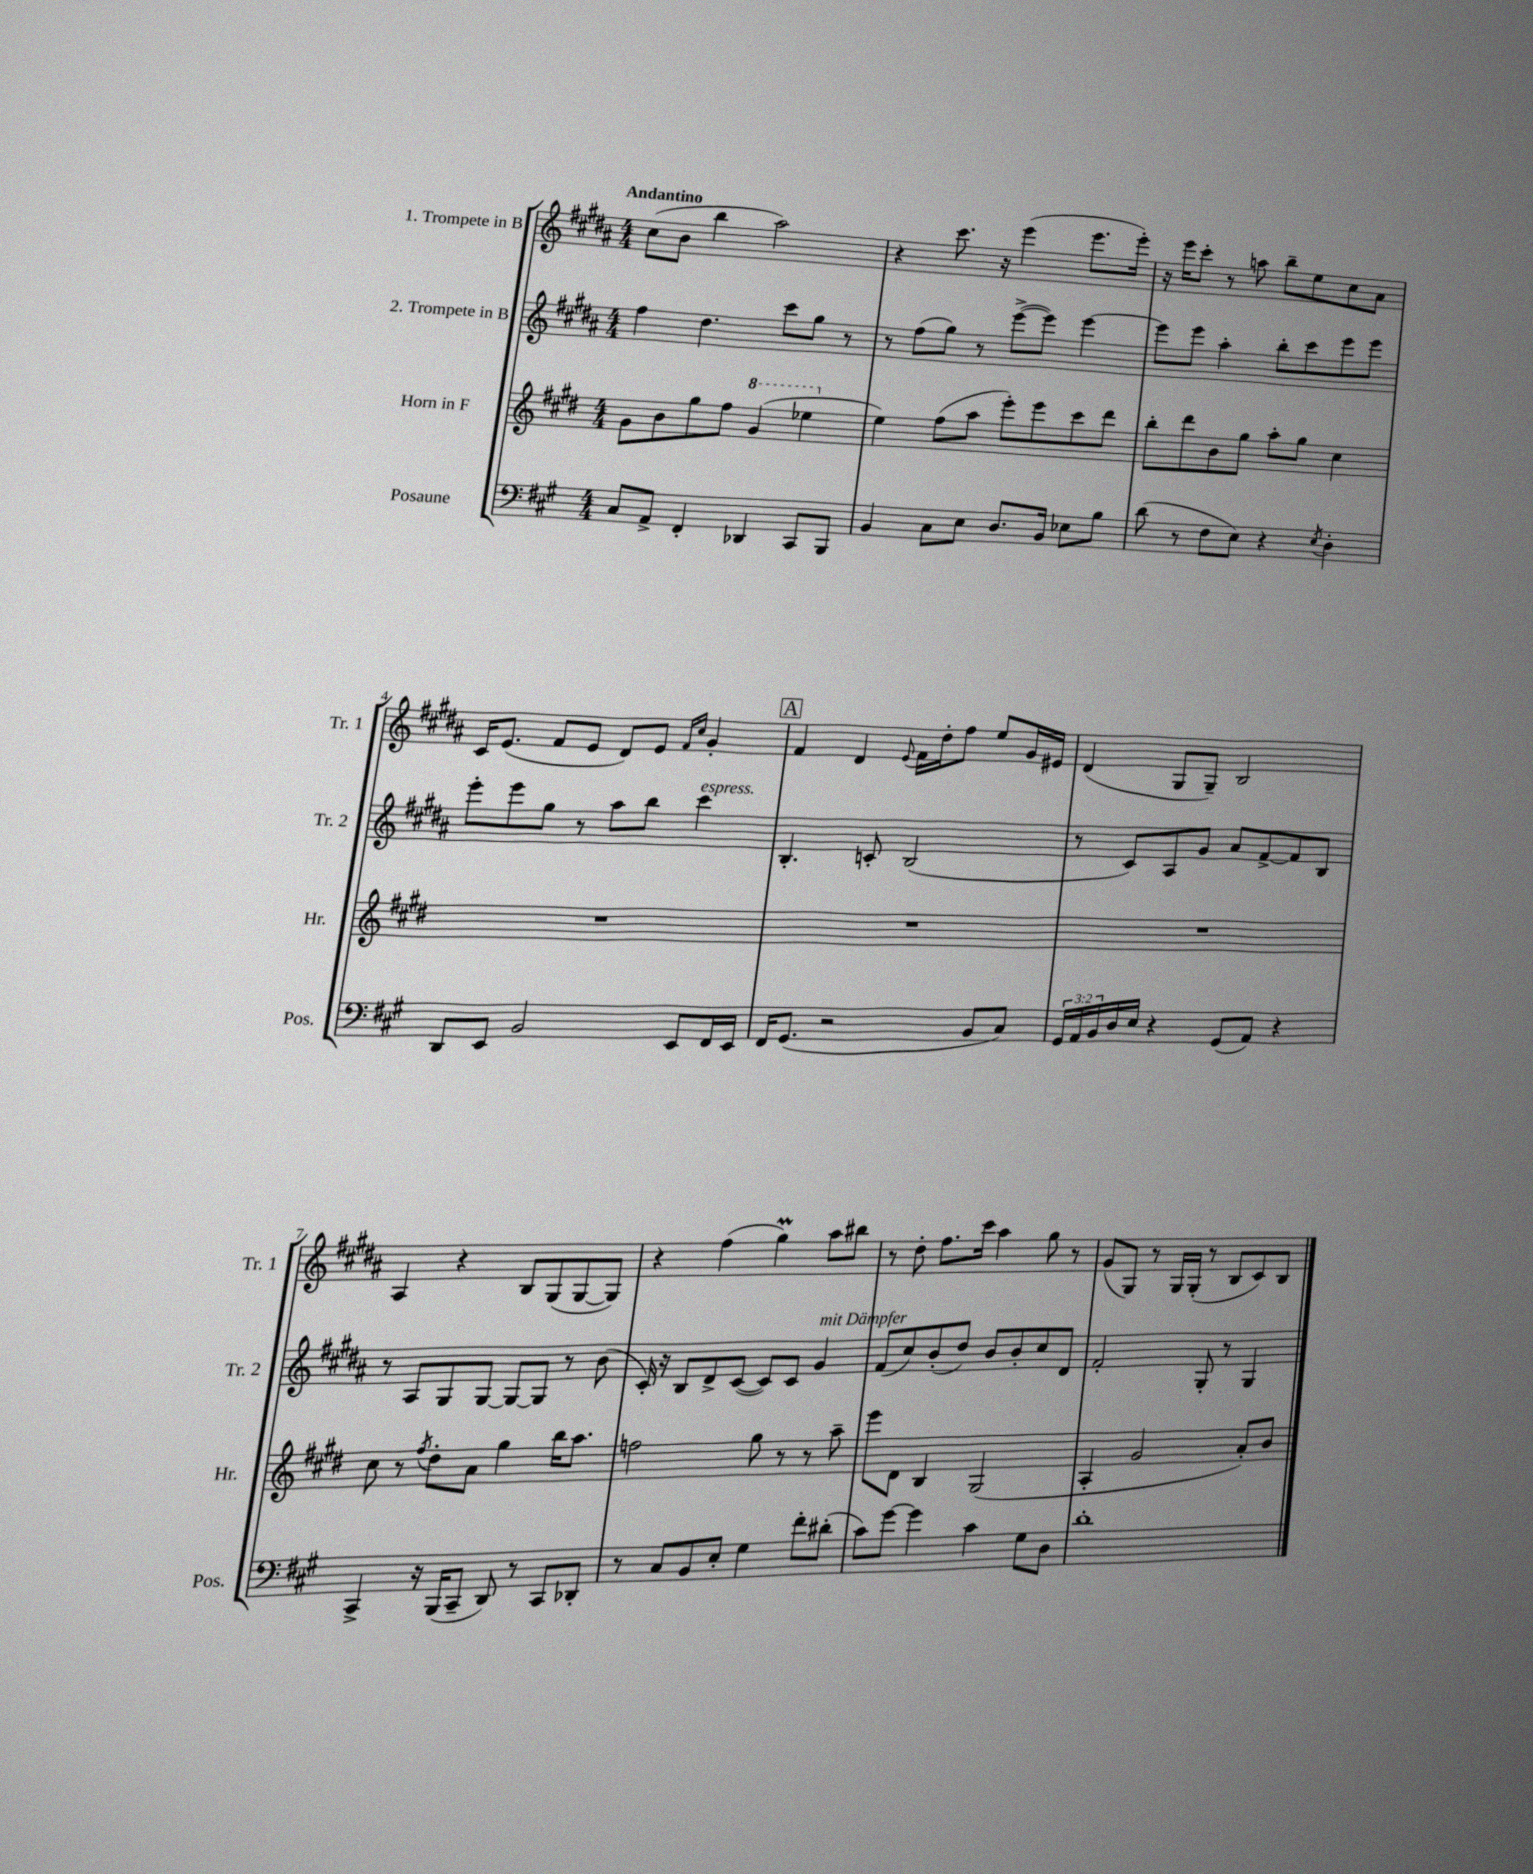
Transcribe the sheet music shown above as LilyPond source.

<<
\new StaffGroup <<
\new Staff = "s0" \with { instrumentName = "1. Trompete in B" shortInstrumentName = "Tr. 1" } {
    \clef treble \key b \major \numericTimeSignature \time 4/4 \tempo "Andantino"
    cis''8( b'8 b''4 ais''2) |
    r4 cis'''8. r16 e'''4( e'''8. e'''16-.) |
    r16 e'''16 cis'''8-. r8 a''8 b''8-- e''8 cis''8 ais'8 |
    cis'16 e'8.( fis'8 e'8 dis'8) e'8 \grace { fis'16 cis''16 } gis'4-. |
    \mark \markup { \box "A" } fis'4 dis'4 \appoggiatura { e'8 } fis'16 dis''16-. fis''8 e''8 gis'16 eis'16 |
    dis'4( gis8 gis8--) b2 |
    ais4 r4 b8 gis8( gis8~ gis8) |
    r4 fis''4( gis''4\prall) ais''8 bis''8 |
    r8 dis''8-. fis''8. cis'''16 ais''4 gis''8 r8 |
    gis'8( gis8) r8 gis16 gis16-.( r8 b8 cis'8) b8 \bar "|." |
}
\new Staff = "s1" \with { instrumentName = "2. Trompete in B" shortInstrumentName = "Tr. 2" } {
    \clef treble \key b \major \numericTimeSignature \time 4/4
    fis''4 dis''4. cis'''8 gis''8 r8 |
    r8 fis''8( gis''8) r8 e'''8~->( e'''8) e'''4~ |
    e'''8 e'''8 ais''4-. b''8-. cis'''8 e'''8 e'''8 |
    e'''8-. e'''8 gis''8 r8 ais''8 b''8 cis'''4^\markup { \italic "espress." } |
    \mark \markup { \box "A" } b4.-. c'8-. b2( |
    r8 cis'8) ais8 gis'8 ais'8 fis'8~-> fis'8 b8 |
    r8 ais8 gis8 gis8~ gis8~ gis8 r8 b'8( |
    cis'16-.) r16 b8 dis'8-> cis'8~( cis'8) cis'8 gis'4^\markup { \italic "mit Dämpfer" } |
    fis'8( cis''8) b'8-.( dis''8) b'8 b'8-. cis''8 dis'8 |
    fis'2-. gis8-. r8 gis4 \bar "|." |
}
\new Staff = "s2" \with { instrumentName = "Horn in F" shortInstrumentName = "Hr." } {
    \clef treble \key e \major \numericTimeSignature \time 4/4
    gis'8 b'8 gis''8 fis''8 \ottava #1 gis''4( ees'''4 \ottava #0 |
    e''4) fis''8( a''8 e'''8-.) e'''8 cis'''8 dis'''8 |
    b''8-. dis'''8 b'8 gis''8 a''8-. gis''8 cis''4 |
    R1 |
    \mark \markup { \box "A" } R1 |
    R1 |
    cis''8 r8 \acciaccatura { fis''8 } dis''8-. a'8 gis''4 b''16 a''8. |
    f''2 gis''8 r8 r8 a''8-- |
    e'''8 dis'8 b4 gis2( |
    a4-. gis'2 a'8-.) b'8 \bar "|." |
}
\new Staff = "s3" \with { instrumentName = "Posaune" shortInstrumentName = "Pos." } {
    \clef bass \key a \major \numericTimeSignature \time 4/4 \override Staff.TupletNumber.text = #tuplet-number::calc-fraction-text
    cis8 a,8-> fis,4-. des,4 cis,8 b,,8 |
    b,4 cis8 e8 d8. b,16 ees8 b8 |
    d'8( r8 fis8 e8) r4 \acciaccatura { e8 } d4-. |
    d,8 e,8 b,2 e,8 fis,16 e,16 |
    \mark \markup { \box "A" } fis,16 gis,8.( r2 b,8 cis8) |
    \tuplet 3/2 { gis,16 a,16 b,16 } d16 e16 r4 gis,8( a,8) r4 |
    cis,4-> r16 b,,16( cis,8-- d,8) r8 cis,8 des,8-. |
    r8 cis8 b,8 e8-. gis4 fis'8-. dis'8-.( |
    cis'8) gis'8~ gis'4 cis'4 gis8 d8 |
    d'1-. \bar "|." |
}
>>
>>
